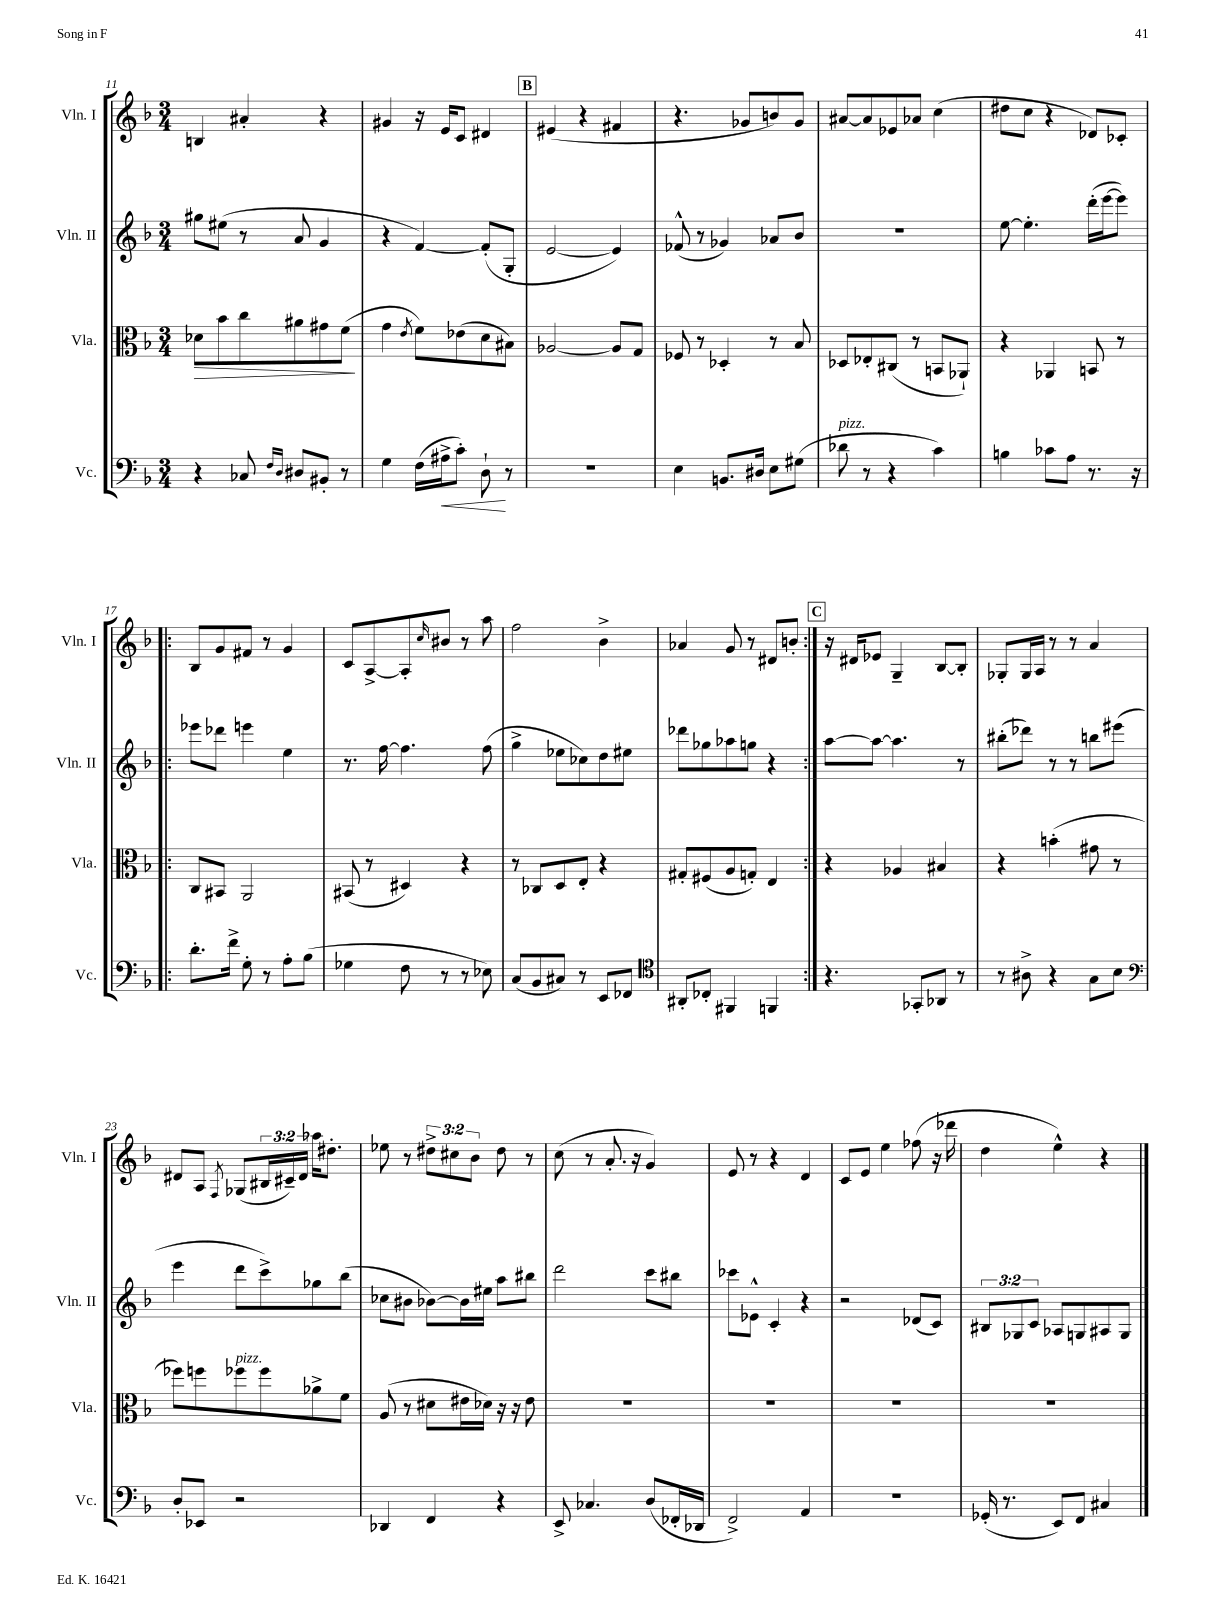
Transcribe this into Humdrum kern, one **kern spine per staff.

**kern	**dynam	**kern	**dynam	**kern	**kern
*part4	*part4	*part3	*part3	*part2	*part1
*staff4	*staff4	*staff3	*staff3	*staff2	*staff1
*I"Vc.	*	*I"Vla.	*	*I"Vln. II	*I"Vln. I
*I'Vc.	*	*I'Vla.	*	*I'Vln. II	*I'Vln. I
*clefF4	*	*clefC3	*	*clefG2	*clefG2
*k[b-]	*	*k[b-]	*	*k[b-]	*k[b-]
*M3/4	*	*M3/4	*	*M3/4	*M3/4
=11	=11	=11	=11	=11	=11
!	!	!	!LO:HP:b	!	!
4r	.	8d-X\L	>	8gg#X\L	4Bn/
.	.	8b-\	.	(8ee#X\J	.
8C-X/	.	8cc\	.	8r	4a#X'/
16qqF/LL	.	.	.	.	.
16qqD/JJ	.	.	.	.	.
8D#X/L	.	8a#X\	.	8a/	.
8BB#X'/J	.	8g#X\	.	4g/	4r
8r	.	(8f\J	.	.	.
.	.	.	]	.	.
=12	=12	=12	=12	=12	=12
4G\	.	4g\	.	4r	4g#X/
.	.	8qe/	.	.	.
(16F\LL	.	8f\L)	.	[4f/)	16r
!	!LO:HP:b	!	!	!	!
16A#X^\J	<	.	.	.	16e/KL
8c'\J)	.	(8e-X\	.	.	8c/J
8D`\	.	8d\	.	(8f'/L]	4d#X/
8r	[	8B#X\J)	.	8G'/J	.
!!LO:REH:place=s1:t=B
=13	=13	=13	=13	=13	=13
2.r	.	[2A-X/	.	[2e/	(4e#X/
.	.	.	.	.	4r
.	.	8A-/L]	.	4e/])	4f#X/
.	.	8G/J	.	.	.
=14	=14	=14	=14	=14	=14
4E\	.	8F-X/	.	(8f-X^^/	4.r
.	.	8r	.	8r	.
8.BBn/L	.	4D-X'/	.	4g-X/)	.
.	.	.	.	.	8g-X/L
16D#X/Jk	.	.	.	.	.
8E\L	.	8r	.	8a-X/L	8bn/)
(8G#X\J	.	8B-/	.	8b-/J	8g-/J
=15	=15	=15	=15	=15	=15
!LO:TX:a:i:t=pizz.	!	!	!	!	!
8d-X\	.	8D-X/L	.	2.r	[8a#X/L
8r	.	8E-X'/	.	.	8a#/]
4r	.	(8C#X/J	.	.	8e-X/
.	.	8r	.	.	8a-X/J
4c\)	.	8BBn/L	.	.	(4cc\
.	.	8AA-X`/J)	.	.	.
=16	=16	=16	=16	=16	=16
4Bn\	.	4r	.	[8ee\	8dd#X\L
.	.	.	.	4.ee'\]	8cc\J
8c-X\L	.	4AA-X/	.	.	4r
8A\J	.	.	.	.	.
8.r	.	8BBn/	.	(16ddd'\LL	8d-X/L)
.	.	.	.	[16eee\J	.
.	.	8r	.	8eee\J])	8c-X'/J
16r	.	.	.	.	.
!!LO:LB:g=z
=17!|:	=17!|:	=17!|:	=17!|:	=17!|:	=17!|:
8.d'\L	.	8C/L	.	8eee-X\L	8B-/L
.	.	8BB#X/J	.	8ddd-X\J	8g/
16f^\Jk	.	.	.	.	.
8G'\	.	2AA/	.	4eeen\	8f#X/J
8r	.	.	.	.	8r
8A'\L	.	.	.	4ee\	4g/
(8B-\J	.	.	.	.	.
=18	=18	=18	=18	=18	=18
4G-X\	.	(8BB#X/	.	8.r	8c/L
.	.	8r	.	.	[8A^/
.	.	.	.	[16ff\	.
8F\	.	4D#X/)	.	4.ff\]	8A'/]
.	.	.	.	.	16qqcc/
8r	.	.	.	.	8b#X/J
8r	.	4r	.	.	8r
8E-X\)	.	.	.	(8ff\	8aa\
=19	=19	=19	=19	=19	=19
(8C/L	.	8r	.	4gg^\	2ff\
8BB-/	.	8C-X/L	.	.	.
8C#X/J)	.	8D/	.	8ee-X\L	.
8r	.	8E'/J	.	8cc-X\)	.
8EE/L	.	4r	.	8dd\	4b-^\
8FF-X/J	.	.	.	8ee#X\J	.
=20	=20	=20	=20	=20	=20
*clefC4	*	*	*	*	*
8AA#X'/L	.	8G#X'/L	.	8ddd-X\L	4a-X/
8C-X'/J	.	(8F#X/	.	8gg-X\	.
4FF#X/	.	8A/	.	8aa-X\	8g/
.	.	8Gn'/J)	.	8ggn\J	8r
4FFn/	.	4E/	.	4r	8d#X/L
.	.	.	.	.	8bn'/J
!!LO:REH:place=s1:t=C
=21:|!	=21:|!	=21:|!	=21:|!	=21:|!	=21:|!
4.r	.	4r	.	[8aa\L	16r
.	.	.	.	.	16d#X/KL
.	.	.	.	8aa\J_	8e-X/J
.	.	4A-X/	.	4.aa\]	4G~/
8GG-X'/L	.	.	.	.	.
8AA-X/J	.	4B#X/	.	.	[8B-/L
8r	.	.	.	8r	8B-'/J]
=22	=22	=22	=22	=22	=22
8r	.	4r	.	(8bb#X'\L	8G-X'/L
8A#X^\	.	.	.	8ddd-X\J)	16G-/L
.	.	.	.	.	16A/JJ
4r	.	(4bn'\	.	8r	8r
.	.	.	.	8r	8r
8G\L	.	8g#X\	.	8bbn\L	4a/
8B-\J	.	8r	.	(8eee#X\J	.
!!LO:LB:g=z
=23	=23	=23	=23	=23	=23
*clefF4	*	*	*	*	*
8D'/L	.	8ff-X\L)	.	4eee\	8d#X/L
8EE-X/J	.	8ffn\	.	.	8A/J
.	.	.	.	.	8qF/
!	!	!LO:TX:a:i:t=pizz.	!	!	!
2r	.	8ff-X\	.	8ddd\L	(8G-X/L
.	.	8ff-\	.	8ccc^\)	24B#X/L
.	.	.	.	.	24c#X~/)
.	.	.	.	.	24d#/JJ
.	.	8a-X^\	.	8gg-X\	16aa-X\KL
.	.	.	.	.	8.dd#X'\J
.	.	8f\J	.	(8bb-\J	.
=24	=24	=24	=24	=24	=24
4DD-X/	.	(8A/	.	8cc-X\L	8ee-X\
.	.	8r	.	8b#X\J	8r
4FF/	.	8d#X\L	.	[8b-X\L)	12dd#X^\L
.	.	.	.	.	12cc#X\
.	.	16e#X\L	.	16b-\L]	.
.	.	.	.	.	12b-\J
.	.	16d-X\JJ)	.	16ee#X\JJ	.
4r	.	16r	.	8aa\L	8dd#\
.	.	16r	.	.	.
.	.	8e#\	.	8bb#X\J	8r
=25	=25	=25	=25	=25	=25
8EE^/	.	2.r	.	2ddd\	(8cc\
4.C-X/	.	.	.	.	8r
.	.	.	.	.	8.a'/
.	.	.	.	.	16r
(8D/L	.	.	.	8ccc\L	4g/)
16FF-X'/L	.	.	.	8bb#X\J	.
16DD-X/JJ	.	.	.	.	.
=26	=26	=26	=26	=26	=26
2FF^/)	.	2.r	.	8ccc-X\L	8e/
.	.	.	.	8e-X^^\J	8r
.	.	.	.	4c'/	4r
4AA/	.	.	.	4r	4d/
=27	=27	=27	=27	=27	=27
2.r	.	2.r	.	2r	8c/L
.	.	.	.	.	8e/J
.	.	.	.	.	4ee\
.	.	.	.	(8d-X/L	(8ff-X\
.	.	.	.	8c/J)	16r
.	.	.	.	.	16ddd-X\
=28	=28	=28	=28	=28	=28
(16GG-X'/	.	2.r	.	12B#X/L	4dd\
8.r	.	.	.	.	.
.	.	.	.	12G-X/	.
.	.	.	.	12c/J	.
8EE/L)	.	.	.	8A-X/L	4ee^^\)
8FF/J	.	.	.	8Gn/	.
4C#X/	.	.	.	8A#X/	4r
.	.	.	.	8G/J	.
==	==	==	==	==	==
*-	*-	*-	*-	*-	*-
